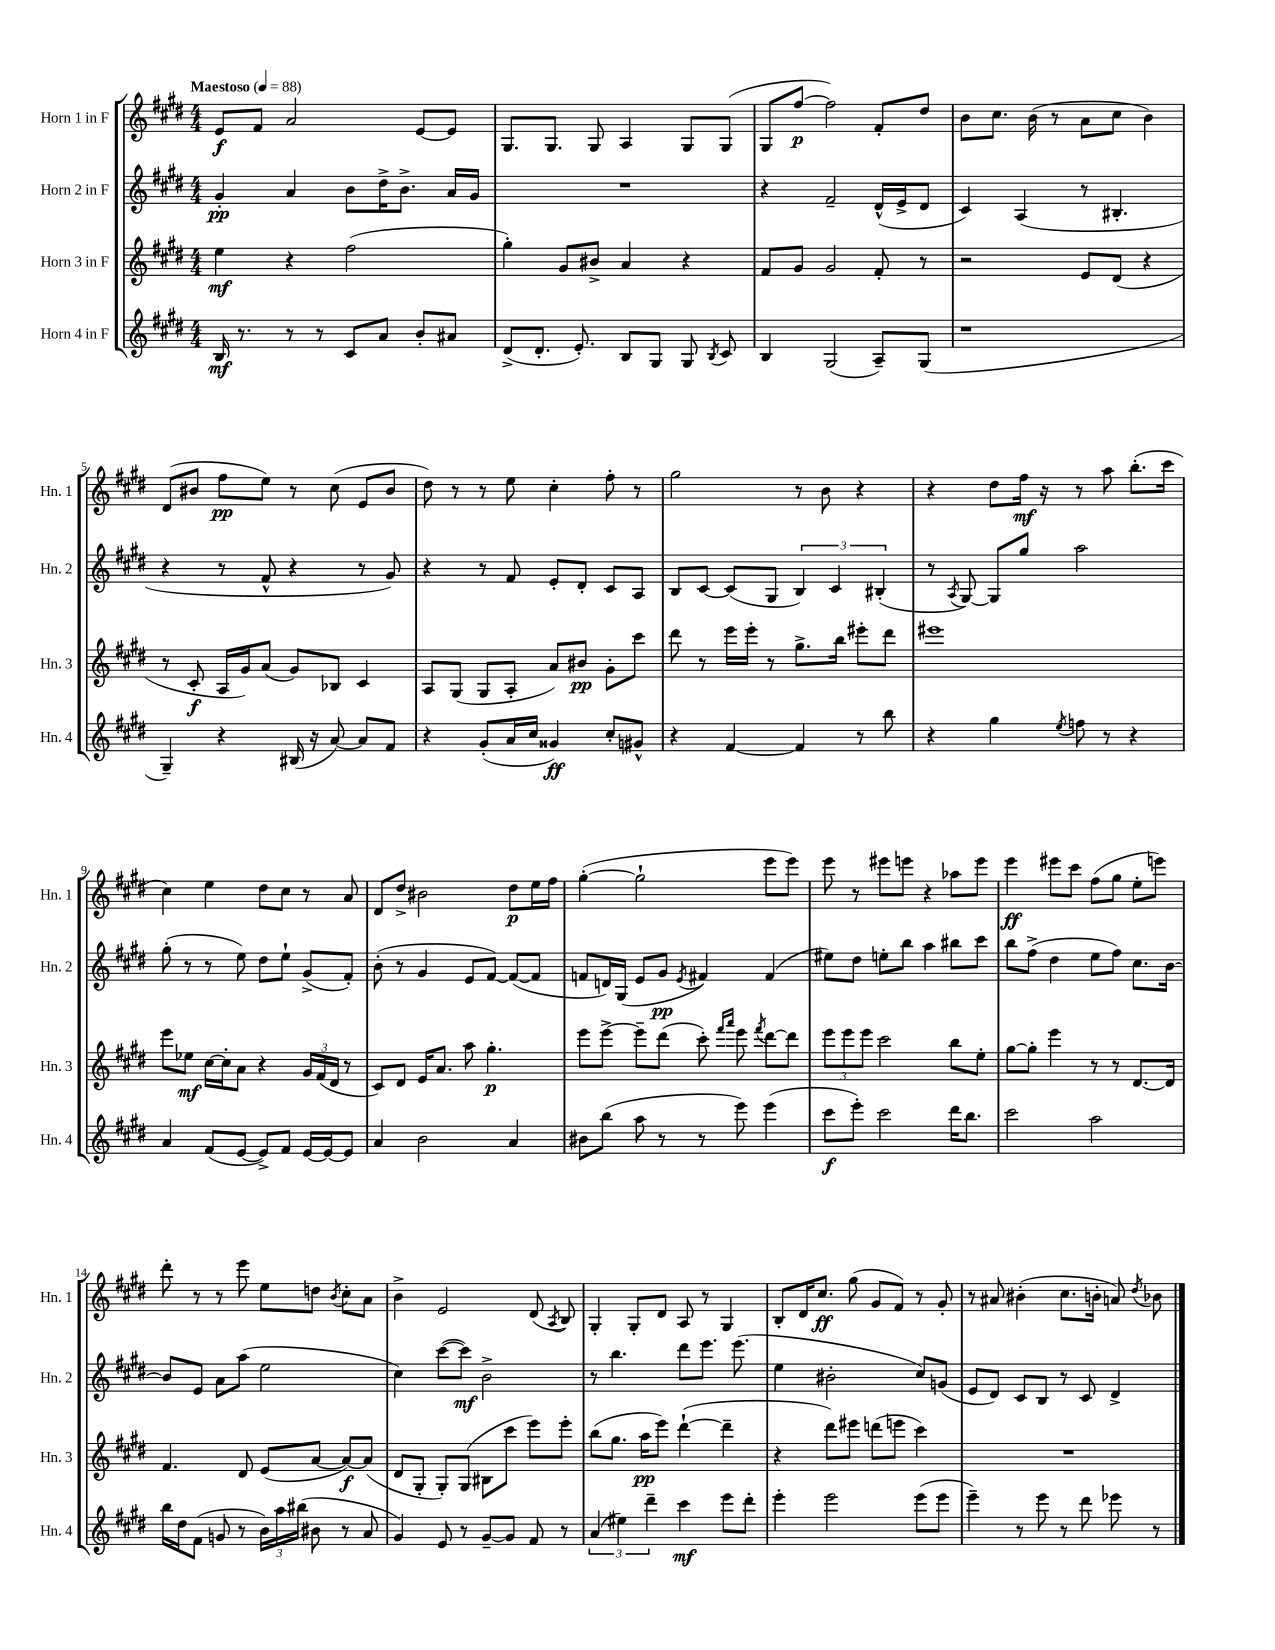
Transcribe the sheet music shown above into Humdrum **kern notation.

**kern	**kern	**kern	**kern
*staff4	*staff3	*staff2	*staff1
*clefG2	*clefG2	*clefG2	*clefG2
*k[f#c#g#d#]	*k[f#c#g#d#]	*k[f#c#g#d#]	*k[f#c#g#d#]
*M4/4	*M4/4	*M4/4	*M4/4
*MM88	*MM88	*MM88	*MM88
16B	4ee	4g#'	8e
8.r	.	.	.
.	.	.	8f#
8r	4r	4a	2a
8r	.	.	.
8c#	(2ff#	8b	.
8a	.	16dd#^	.
.	.	8.b^	.
8b'	.	.	[8e
8a#	.	16a	8e]
.	.	16g#	.
=	=	=	=
(8d#^	4gg#')	1r	8.G#
8.d#'	.	.	.
.	.	.	8.G#
.	8g#	.	.
8.e')	.	.	.
.	8b#^	.	8G#
8B	4a	.	4A
8G#	.	.	.
8G#	4r	.	8G#
8qB	.	.	.
8c#	.	.	(8G#
=	=	=	=
4B	8f#	4r	8G#
.	8g#	.	[8ff#
(2G#	2g#	2f#~	2ff#])
8A~)	8f#'	(16d#^^	8f#'
.	.	16e^	.
(8G#	8r	8d#	8dd#
=	=	=	=
1r	2r	4c#)	8b
.	.	.	8.cc#
.	.	(4A	.
.	.	.	(16b
.	.	.	8r
.	8e	8r	8a
.	(8d#	4.B#'	8cc#
.	4r	.	4b)
=	=	=	=
4G#~)	8r	4r	(8d#
.	8c#'	.	8b#
4r	16A	8r	8ff#
.	16g#)	.	.
.	(8a	8f#^^	8ee)
(16B#	8g#)	4r	8r
16r	.	.	.
[8a)	8B-	.	(8cc#
8a]	4c#	8r	8e
8f#	.	8g#)	8b#
=	=	=	=
4r	8A	4r	8dd#)
.	(8G#	.	8r
(8g#'	8G#	8r	8r
16a	8A'	8f#	8ee
16cc#	.	.	.
4g##)	8a)	8e'	4cc#'
.	8b#	8d#'	.
8cc#'	8g#'	8c#	8ff#'
8g#^^	8ccc#	8A	8r
=	=	=	=
4r	8ddd#	8B	2gg#
.	8r	[8c#	.
[4f#	16eee	(8c#]	.
.	16eee'	.	.
.	8r	8G#	.
4f#]	8.gg#^	6B)	8r
.	.	.	8b
.	.	6c#	.
.	16bb	.	.
8r	8eee#'	.	4r
.	.	(6B#'	.
8bb	8ddd#	.	.
=	=	=	=
4r	1eee#	8r	4r
.	.	8qA	.
.	.	[8G#)	.
4gg#	.	8G#]	8dd#
.	.	8gg#	16ff#
.	.	.	16r
8qee	.	.	.
8ff	.	2aa	8r
8r	.	.	8aa
4r	.	.	(8.bb'
.	.	.	16ccc#
=	=	=	=
4a	8eee	(8gg#'	4cc#)
.	8ee-	8r	.
(8f#	[16cc#	8r	4ee
.	16cc#']	.	.
[8e	8a	8ee)	.
8e^])	4r	8dd#	8dd#
8f#	.	8ee`	8cc#
[16e	24g#	(8g#^	8r
.	(24f#	.	.
16e_	.	.	.
.	24d#	.	.
8e]	8r	8f#')	8a
=	=	=	=
4a	8c#)	(8b'	8d#
.	8d#	8r	8dd#^
2b	16e	4g#	2b#
.	8.a	.	.
.	8aa	8e	.
.	4.gg#'	[8f#)	.
4a	.	(8f#_	8dd#
.	.	8f#]	16ee
.	.	.	16ff#
=	=	=	=
8b#	8eee	8f	([4gg#'
(8bb	[8eee^	16d)	.
.	.	(16G#	.
8aa	8eee~]	8e	2gg#`]
8r	(8ddd#	8g#	.
.	.	8qe	.
8r	8ccc#')	4f#)	.
.	16qqfff#	.	.
.	16qqaaa	.	.
8eee)	8eee	.	.
.	8qfff#	.	.
(4eee	[8ddd#	(4f#	8eee
.	8ddd#]	.	8eee)
=	=	=	=
8ccc#	12eee	8ee#)	8eee
.	12eee	.	.
8eee')	.	8dd#	8r
.	12eee	.	.
2ccc#	2ccc#	8ee'	8eee#
.	.	8bb	8eee
.	.	4aa	4r
16ddd#	8bb	8bb#	8aa-
8.bb	.	.	.
.	8ee'	8ccc#	8eee
=	=	=	=
2ccc#	[8gg#	8bb	4eee
.	8gg#']	(8ff#^	.
.	4eee	4dd#	8eee#
.	.	.	8ccc#
2aa	8r	8ee	(8ff#
.	8r	8ff#)	8gg#
.	[8.d#	8.cc#	8ee'
.	.	.	8eee)
.	16d#]	[16b	.
=	=	=	=
16bb	4.f#	8b]	8ddd#'
16dd#	.	.	.
(8f#	.	8e	8r
8g	.	8a	8r
8r	8d#	(8aa	8eee
24b)	(8e	2ee	8ee
24aa	.	.	.
(24bb#	.	.	.
8b#	[8a	.	8dd
.	.	.	8qb
8r	8a_)	.	8cc#'
8a	(8a]	.	8a
=	=	=	=
4g#)	8d#	4cc#)	4b^
.	8G#'	.	.
8e	8G#')	([8ccc#	2e
8r	(8G#	8ccc#])	.
[8g#~	8B#	2b^	.
8g#]	8ccc#	.	.
8f#	8eee)	.	(8d#
.	.	.	8qA
8r	8eee'	.	8B)
=	=	=	=
(6a	(8bb	8r	4G#'
.	8.gg#	4.bb	.
6ee#)	.	.	.
.	.	.	8G#'
.	16aa	.	.
6ddd#~	.	.	.
.	8eee)	.	8d#
4ccc#	([4ddd#`	8ddd#	8A
.	.	8.eee	8r
8eee	4ddd#~]	.	4G#
.	.	(8.eee	.
8ddd#'	.	.	.
=	=	=	=
4eee'	4r	4ee	8B'
.	.	.	16d#
.	.	.	8.cc#
2eee	8ddd#)	2b#'	.
.	8eee#	.	(8gg#
.	(8ddd	.	8g#
.	8eee	.	8f#)
(8eee	4ccc#)	8cc#)	8r
8eee	.	(8g	8g#'
=	=	=	=
4eee~)	1r	8e	8r
.	.	8d#)	8a#
8r	.	8c#	(4b#'
8eee	.	8B	.
8r	.	8r	8.cc#
8ddd#	.	8c#	.
.	.	.	16b'
8eee-	.	4d#^	8a)
.	.	.	8qdd#
8r	.	.	8b-
==	==	==	==
*-	*-	*-	*-
